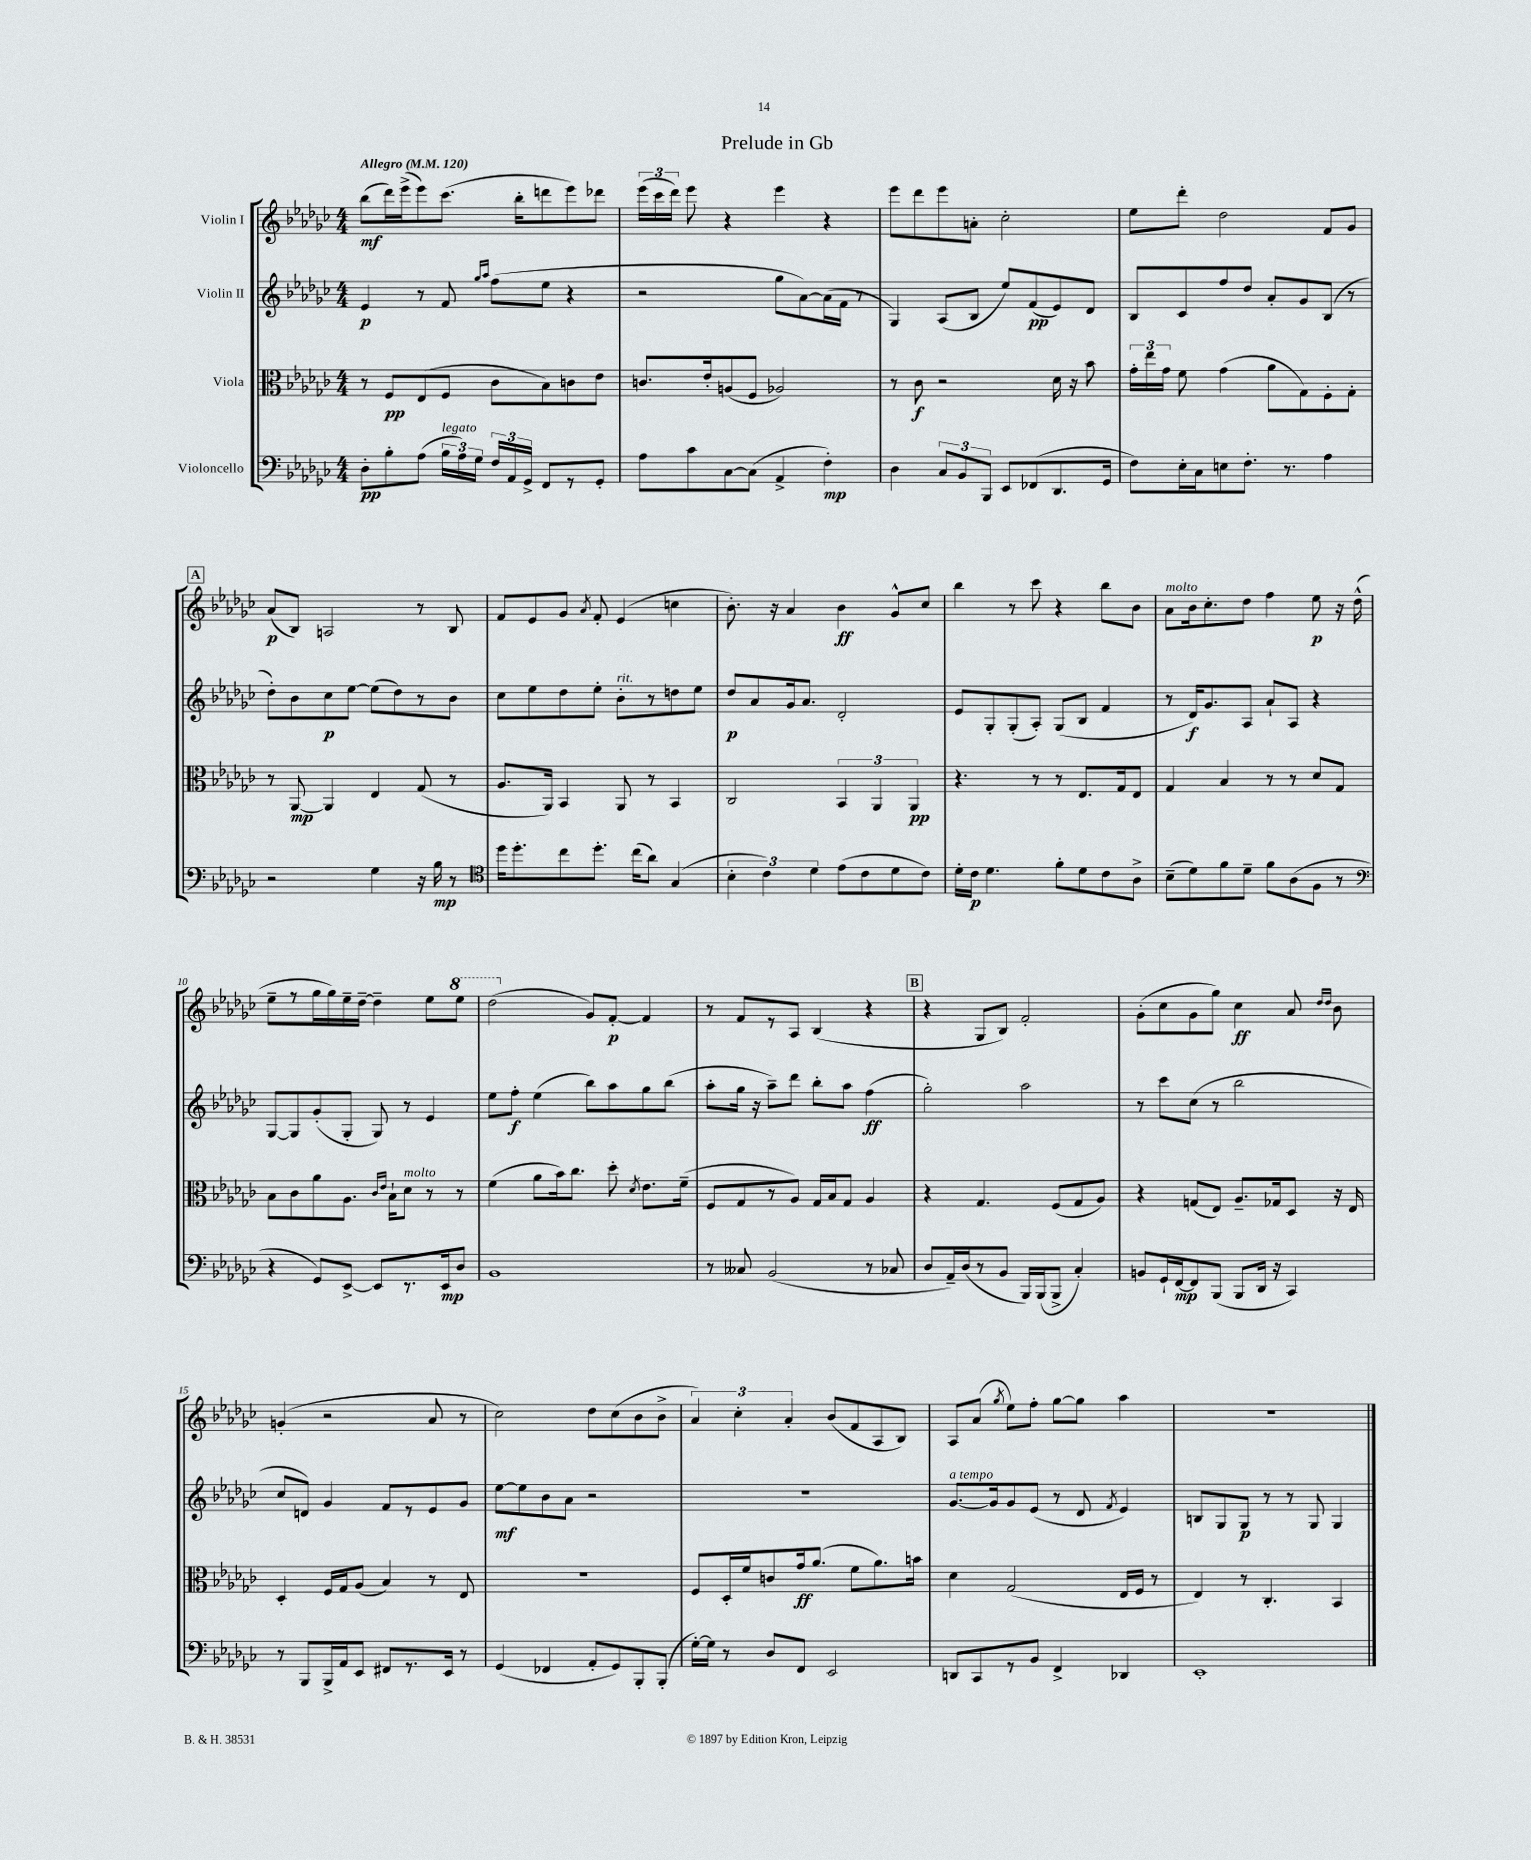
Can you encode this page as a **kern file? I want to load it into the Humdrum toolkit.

**kern	**kern	**kern	**kern
*staff4	*staff3	*staff2	*staff1
*clefF4	*clefC3	*clefG2	*clefG2
*k[b-e-a-d-g-c-]	*k[b-e-a-d-g-c-]	*k[b-e-a-d-g-c-]	*k[b-e-a-d-g-c-]
*M4/4	*M4/4	*M4/4	*M4/4
*MM120	*MM120	*MM120	*MM120
8D-'\L	8r	4e-/	(8bb-\L
8B-'\	8F/L	.	16ddd-\L)
.	.	.	(16eee-^\J
(8A-\J	(8E-/	8r	8eee-\)
24B-\LL	8F/J	8f/	(8.ccc-\J
24A-\)	.	.	.
24G-\JJ	.	.	.
.	.	16qqgg-/LL	.
.	.	16qqaa-/JJ	.
24F/LL	8c-\L	(8ff\L	.
24AA-/	.	.	.
.	.	.	16bb-'\LK
24GG-^/JJ	.	.	.
8FF/L	8B-\)	8ee-\J	8ddd\
8r	8c\	4r	8eee-\)
8GG-'/J	8e-\J	.	8ddd-\J
=	=	=	=
8A-\L	8.c/L	2r	(24eee-\LL
.	.	.	24ccc-\
.	.	.	24ddd-\JJ)
8c-\	.	.	8eee-\
.	16e-'/k	.	.
[8C-\	(8A/	.	4r
(8C-\]J	8F/J	.	.
4AA-^/	2A-/)	8gg-\L	4eee-\
.	.	[8a-\)	.
4F'\)	.	(16a-\]L	4r
.	.	16f\JJ	.
.	.	8r	.
=	=	=	=
4D-\	8r	4G-/)	8eee-\L
.	8c-\	.	8ddd-\
12C-/L	2r	(8A-/L	8eee-\
12BB-/	.	.	.
.	.	8B-/J	8a'\J
12BBB-/J	.	.	.
8EE-/L	.	8ee-/L)	2cc-'\
(8FF-/	.	(8f/	.
8.DD-/	16d-\	8e-/)	.
.	16r	.	.
.	8b-\	8d-/J	.
16GG-/Jk	.	.	.
=	=	=	=
8F\L)	24g-'\LL	8B-/L	8ee-\L
.	24ee-\	.	.
.	24g-\JJ	.	.
16E-'\L	8f\	8c-/	8ddd-'\J
16C-\J	.	.	.
8E\	(4g-\	8ff/	2dd-\
8.F'\J	.	8dd-/J	.
.	8a-\L	8a-'/L	.
8.r	.	.	.
.	8G-\)	8g-/	.
4A-\	8F'\	(8B-/J	8f/L
.	8G-'\J	8r	8g-/J
=	=	=	=
2r	8r	8dd-'\L)	(8a-/L
.	[8AA-/	8b-\	8B-/J)
.	4AA-/]	8cc-\	2A/
.	.	[8ee-\J	.
4G-\	4E-/	(8ee-\]L	.
.	.	8dd-\)	.
16r	(8G-/	8r	8r
16B-\	.	.	.
8r	8r	8b-\J	8B-/
=	=	=	=
*clefC4	*	*	*
16dd-\LK	8.A-/L	8cc-\L	8f/L
8.dd-'\	.	.	.
.	.	8ee-\	8e-/
.	16AA-/Jk)	.	.
8cc-\	4BB-/	8dd-\	8g-/J
.	.	.	8qa-/
8.dd-'\J	.	8ee-'\J	8f'/
.	8AA-/	8b-'\L	(4e-/
(16cc-\LK	.	.	.
8a-\J)	8r	8r	.
(4G-/	4BB-/	8dd\	4cc\
.	.	8ee-\J	.
=	=	=	=
6B-'\	2C-/	8dd-/L	8.b-'\)
.	.	8a-/	.
6c-\)	.	.	.
.	.	.	16r
.	.	16g-/k	4a-/
.	.	8.a-/J	.
6d-\	.	.	.
(8e-\L	6BB-/	2d-'/	4b-\
8c-\	.	.	.
.	6AA-/	.	.
8d-\	.	.	8g-^^/L
.	6AA-/	.	.
8c-\J)	.	.	8cc-/J
=	=	=	=
16d-'\LL	4.r	8e-/L	4bb-\
16c-\JJ	.	.	.
4.d-\	.	8G-'/	.
.	.	(8G-'/	8r
.	8r	8A-'/J)	8ccc-\
8f'\L	8r	(8G-/L	4r
8d-\	8.E-/L	8B-/J	.
8c-\	.	4f/	8bb-\L
.	16G-/k	.	.
8A-^\J	8E-/J	.	8b-\J
=	=	=	=
(8B-~\L	4G-/	8r	8a-\L
8d-\)	.	16d-/LK)	16b-\k
.	.	8.g-/	8.cc-'\
8f\	4B-/	.	.
8d-~\J	.	8A-/J	8dd-\J
8f\L	8r	8a-`/L	4ff\
(8A-\	8r	8A-/J	.
8F\J	8d-/L	4r	8ee-\
8r	8G-/J	.	16r
.	.	.	(16dd-^^\
=	=	=	=
*clefF4	*	*	*
4r	8B-\L	[8G-/L	8ee-~\L
.	8c-\	8G-/]	8r
8GG-/L)	8a-\	(8g-'/	16gg-\L
.	.	.	16gg-\)
[8EE-^/J	8.A-\J	8G-'/J	16ee-~\
.	.	.	[16dd-~\JJ
8EE-/]L	.	8G-/)	4dd-~\]
.	16qqc-/LL	.	.
.	16qqe-/JJ	.	.
.	16B-`\LK	.	.
8.r	8d-\J	8r	.
.	8r	4e-/	8ee-\L
16EE-/k	.	.	.
8D-/J	8r	.	8eee-\J
=	=	=	=
1BB-	(4f\	8ee-\L	(2ddd-\
.	.	8ff'\J	.
.	8a-\L	(4ee-\	.
.	16b-\k)	.	.
.	8.cc-\J	.	.
.	.	8bb-\L)	8g-/L)
.	8dd-'\	8aa-\	[8f'/J
.	8qd-/	.	.
.	8.e-\L	8gg-\	4f/]
.	.	(8bb-\J	.
.	(16f~\Jk	.	.
=	=	=	=
8r	8F/L	8aa-'\L	8r
8C--/	8G-/	16gg-\Jk	8f/L
.	.	16r	.
(2BB-/	8r	8aa-~\L)	8r
.	8A-/J)	8ddd-\J	8A-/J
.	16G-/LL	8bb-'\L	(4B-/
.	16B-/J	.	.
.	8G-/J	8aa-\J	.
8r	4A-/	(4ff\	4r
8C-/	.	.	.
=	=	=	=
8D-/L	4r	2gg-'\)	4r
16AA-~/L)	.	.	.
(16D-/J	.	.	.
8r	4.G-/	.	8G-/L
8BB-/J	.	.	8B-/J)
16BBB-/LL)	.	2aa-\	2f'/
(16BBB-/J	.	.	.
8BBB-^/J	(8F/L	.	.
4C-'/)	8G-/	.	.
.	8A-/J)	.	.
=	=	=	=
8BB/L	4r	8r	(8g-'\L
16GG-`/L	.	8ccc-\L	8cc-\
[16FF/J	.	.	.
8FF/]	(8G/L	(8cc-\J	8g-\
(8BBB-/J	8E-/J)	8r	8gg-\J)
8BBB-/L	8.A-~/L	2bb-\	4cc-\
16DD-/Jk	.	.	.
16r	16G-/k	.	.
4CC-/)	8D-/J	.	8a-/
.	.	.	16qqdd-/LL
.	.	.	16qqdd-/JJ
.	16r	.	8b-\
.	16E-/	.	.
=	=	=	=
8r	4D-'/	8cc-/L	(4g'/
8BBB-/L	.	8d/J)	.
16BBB-^/L	16F/LL	4g-/	2r
16AA-/J	16G-/J	.	.
8EE-/J	(8A-/J	.	.
8FF#/L	4B-/)	8f/L	.
8.r	.	8r	.
.	8r	8e-/	8a-/
16EE-/Jk	.	.	.
8r	8E-/	8g-/J	8r
=	=	=	=
(4GG-/	1r	[8ee-\L	2cc-\)
.	.	8ee-\]	.
4FF-/	.	8b-\	.
.	.	8a-\J	.
8AA-'/L	.	2r	8dd-\L
8GG-/)	.	.	(8cc-\
8BBB-'/	.	.	8b-\
(8BBB-'/J	.	.	8b-^\J
=	=	=	=
[16G-'\LL)	8F/L	1r	6a-/)
16G-\]JJ	.	.	.
8r	16D-'/L	.	.
.	.	.	6cc-'\
.	16f/J	.	.
8D-/L	8c/	.	.
.	.	.	6a-'/
8FF/J	16g-/k	.	.
.	(8.a-/J	.	.
2EE-/	.	.	(8b-/L
.	8f\L	.	8f/
.	8.a-\)	.	8A-/
.	.	.	8B-/J)
.	16b\Jk	.	.
=	=	=	=
8DD/L	4d-\	[8.g-/L	8A-/L
8CC-/	.	.	(8a-/J
.	.	16g-/]k	.
.	.	.	8qgg-/
8r	(2G-/	8g-/	8ee-\L)
8BB-/J	.	(8e-/J	8ff'\J
4FF^/	.	8r	[8gg-\L
.	.	8d-/	8gg-\]J
.	.	8qf/	.
4DD-/	16E-/LL	4e-/)	4aa-\
.	16F/JJ	.	.
.	8r	.	.
=	=	=	=
1EE-'	4E-/)	8B/L	1r
.	.	8G-/	.
.	8r	8G-/J	.
.	4.C-'/	8r	.
.	.	8r	.
.	.	8G-/	.
.	4BB-/	4G-/	.
==	==	==	==
*-	*-	*-	*-
